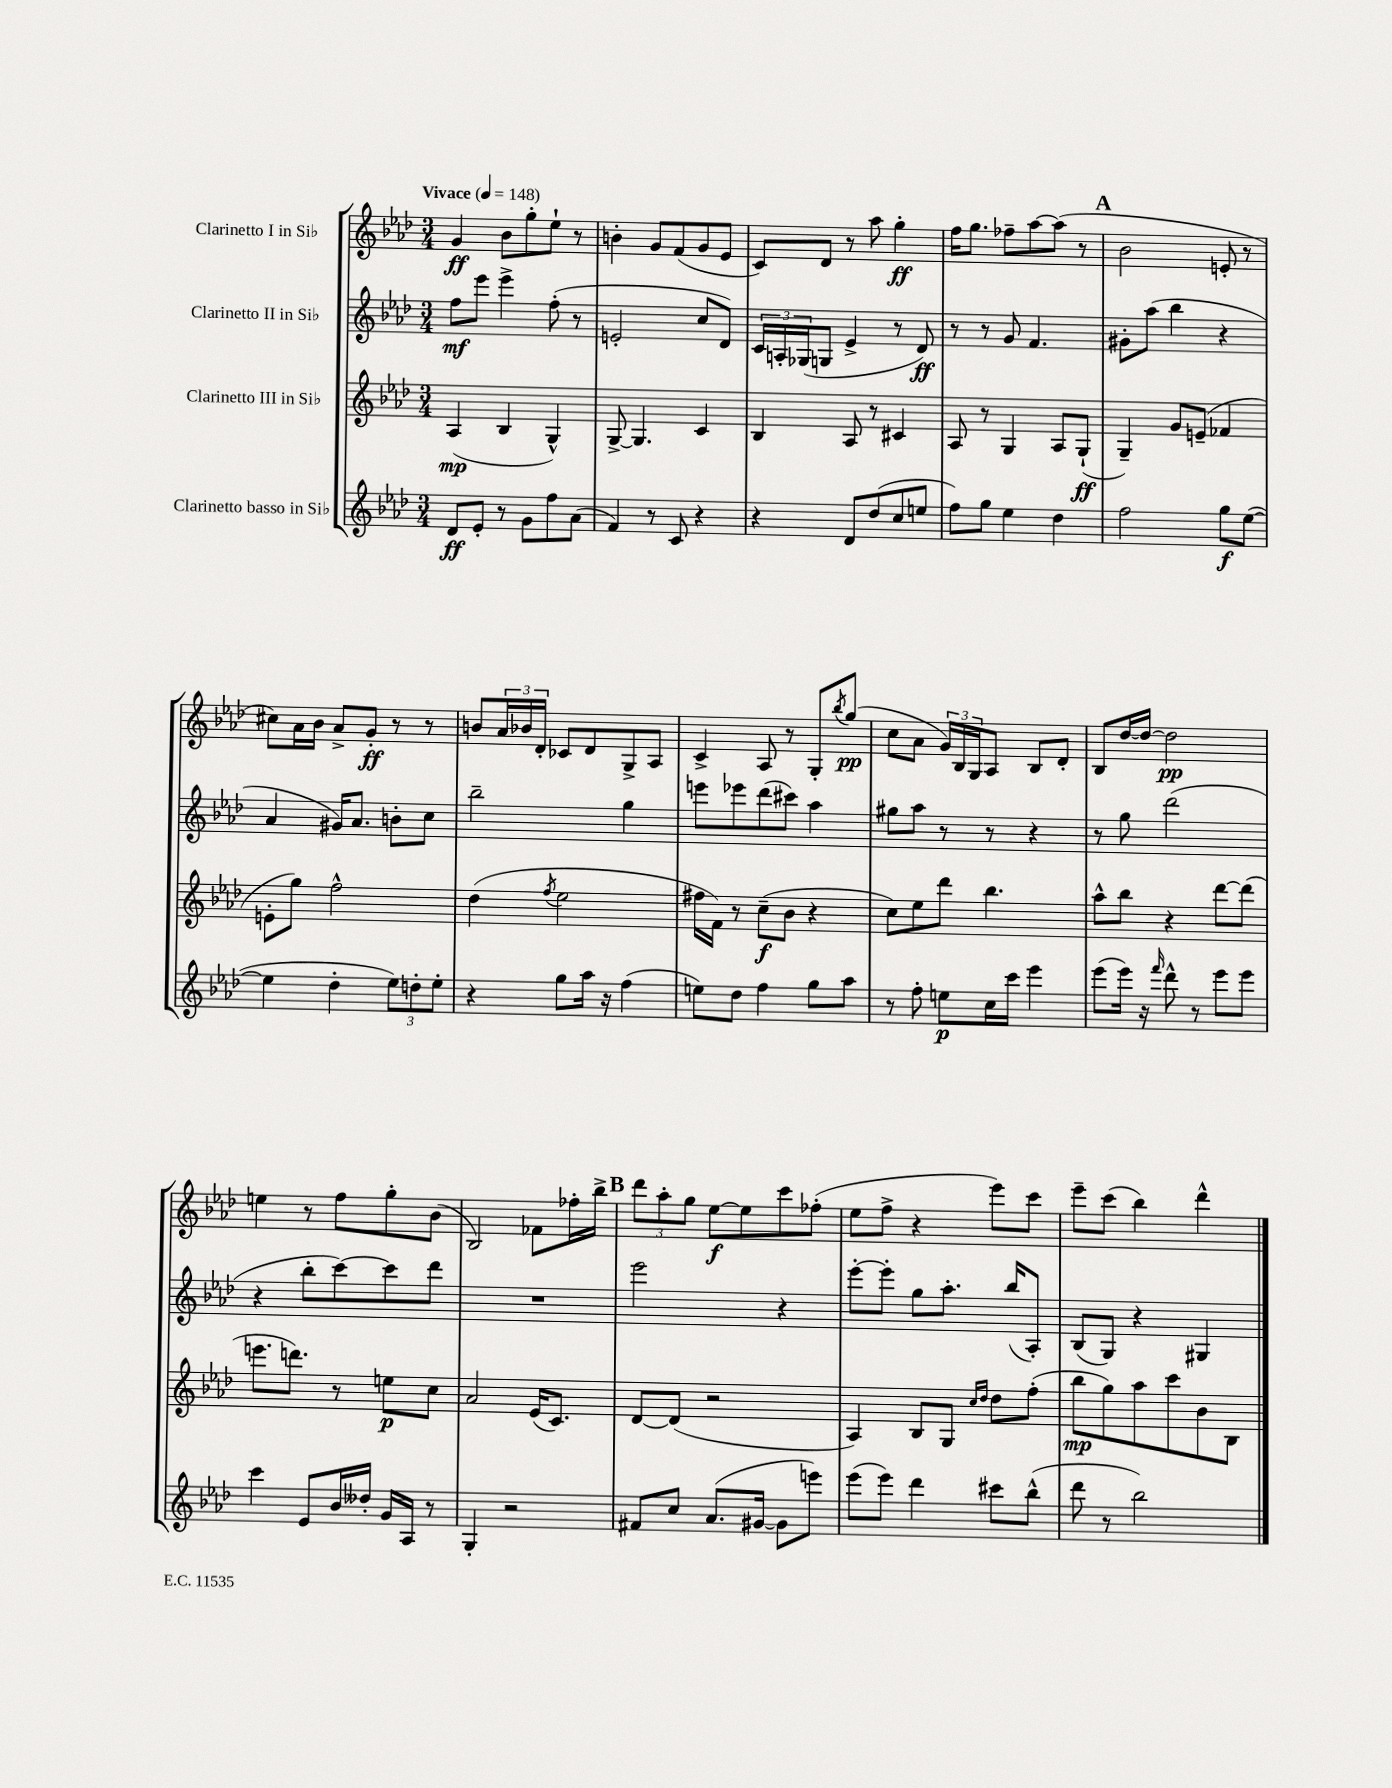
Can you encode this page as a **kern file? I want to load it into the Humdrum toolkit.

**kern	**kern	**kern	**kern
*staff4	*staff3	*staff2	*staff1
*clefG2	*clefG2	*clefG2	*clefG2
*k[b-e-a-d-]	*k[b-e-a-d-]	*k[b-e-a-d-]	*k[b-e-a-d-]
*M3/4	*M3/4	*M3/4	*M3/4
*MM148	*MM148	*MM148	*MM148
8d-/L	(4A-/	8ff\L	4g/
8e-'/J	.	8eee-\J	.
8r	4B-/	4eee-^\	8b-\L
8g\L	.	.	8gg'\
8ff\	4G^^/)	(8ff'\	8ee-`\J
(8a-\J	.	8r	8r
=	=	=	=
4f/)	[8G^/	2e'/	4b'\
.	4.G/]	.	.
8r	.	.	8g/L
8c/	.	.	(8f/
4r	4c/	8cc/L	8g/
.	.	8d-/J)	8e-/J
=	=	=	=
4r	4B-/	24c/LL	8c/L)
.	.	24A'/	.
.	.	(24G-/J	.
.	.	8G/J	8d-/J
8d-/L	8A-/	4e-^/	8r
(8dd-/	8r	.	8aa-\
8cc/	4c#/	8r	4gg'\
8ee/J	.	8d-/)	.
=	=	=	=
8ff\L)	8A-/	8r	16ff\LK
.	.	.	8.gg\J
8gg\J	8r	8r	.
4ee-\	4G/	8g/	8ff-~\L
.	.	4.f/	[8aa-\
4dd-\	8A-/L	.	(8aa-\]J
.	(8G`/J	.	8r
=	=	=	=
2ff\	4G~/)	8g#'\L	2b-\
.	.	(8aa-\J	.
.	8g/L	4bb-\	.
.	(8e~/J	.	.
8gg\L	4f-/	4r	8e'/
([8ee-\J	.	.	8r
=	=	=	=
4ee-\]	8e'\L	4a-/	8cc#\L)
.	8gg\J)	.	16a-\L
.	.	.	16b-\JJ
4dd-'\	2ff^^\	16g#/LK)	8a-^/L
.	.	8.a-/J	.
.	.	.	8g'/J
12ee-\L)	.	8b'\L	8r
12dd'\	.	.	.
.	.	8cc\J	8r
12ee-'\J	.	.	.
=	=	=	=
4r	(4dd-\	2bb-~\	8b/L
.	.	.	24a-/L
.	.	.	24b-/
.	.	.	24d-'/JJ
.	8qff/	.	.
8gg\L	2ee-\	.	8c-/L
16aa-\Jk	.	.	8d-/
16r	.	.	.
(4ff\	.	4gg\	8G^/
.	.	.	8A-/J
=	=	=	=
8ee\L)	16ff#\LL	8eee\L	4c^/
.	16f\JJ)	.	.
8dd-\J	8r	8eee-\	.
4ff\	(8cc~\L	(8ddd-\	8A-/
.	8b-\J	8ccc#\J)	8r
8gg\L	4r	4aa-\	8G'/L
.	.	.	8qbb-/
8aa-\J	.	.	(8gg/J
=	=	=	=
8r	8cc\L)	8gg#\L	8cc\L
8ff'\	8ee-\	8aa-\J	8a-\J
8ee\L	8ddd-\J	8r	24g/LL)
.	.	.	24B-/
.	.	.	24G/J
16cc\L	4.bb-\	8r	8A-/J
16ccc\JJ	.	.	.
4eee-\	.	4r	8B-/L
.	.	.	8d-'/J
=	=	=	=
(8eee-\L	8aa-^^\L	8r	8B-/L
16eee-\Jk)	8bb-\J	8gg\	[16dd-/L
16r	.	.	16dd-/_JJ
16qqfff/	.	.	.
8ddd-^^\	4r	(2ddd-\	2dd-\]
8r	.	.	.
8eee-\L	[8ddd-\L	.	.
8eee-\J	(8ddd-\]J	.	.
=	=	=	=
4ccc\	8.eee\L	4r	4ee\
.	8.ddd\J)	.	.
8e-/L	.	8bb-'\L	8r
16b-/L	8r	[8ccc\)	8ff\L
16dd--'/JJ	.	.	.
16g/LL	8ee\L	8ccc\]	8gg'\
16A-/JJ	.	.	.
8r	8cc\J	8ddd-\J	(8b-\J
=	=	=	=
4G'/	2a-/	2.r	2B-/)
2r	.	.	.
.	(16e-/LK	.	8f-\L
.	8.c/J)	.	.
.	.	.	16ff-'\L
.	.	.	16bb-^\JJ
=	=	=	=
8f#/L	[8d-/L	2eee-\	12ddd-\L
.	.	.	12aa-'\
8cc/J	(8d-/]J	.	.
.	.	.	12gg\J
(8.a-/L	2r	.	[8ee-\L
.	.	.	8ee-\]
[16g#/Jk	.	.	.
8g#\]L	.	4r	8ccc\
8eee\J)	.	.	(8ff-'\J
=	=	=	=
(8eee-\L	4A-/)	[8eee-'\L	8ee-\L
8eee-\J)	.	8eee-'\]J	8ff^\J
4ddd-\	8B-/L	8gg\L	4r
.	8G/J	8.aa-'\J	.
.	16qqcc/LL	.	.
.	16qqdd-/JJ	.	.
8ccc#\L	8dd-\L	.	8eee-\L)
.	.	(16bb-/LK	.
(8bb-^^\J	(8ff'\J	8A-'/J)	8ccc\J
=	=	=	=
8ddd-\	8bb-\L	(8B-/L	8eee-~\L
8r	8gg\)	8G/J)	(8ccc\J
2bb-\)	8aa-\	4r	4bb-\)
.	8ccc\	.	.
.	8b-\	4G#/	4ddd-^^\
.	8B-\J	.	.
==	==	==	==
*-	*-	*-	*-
